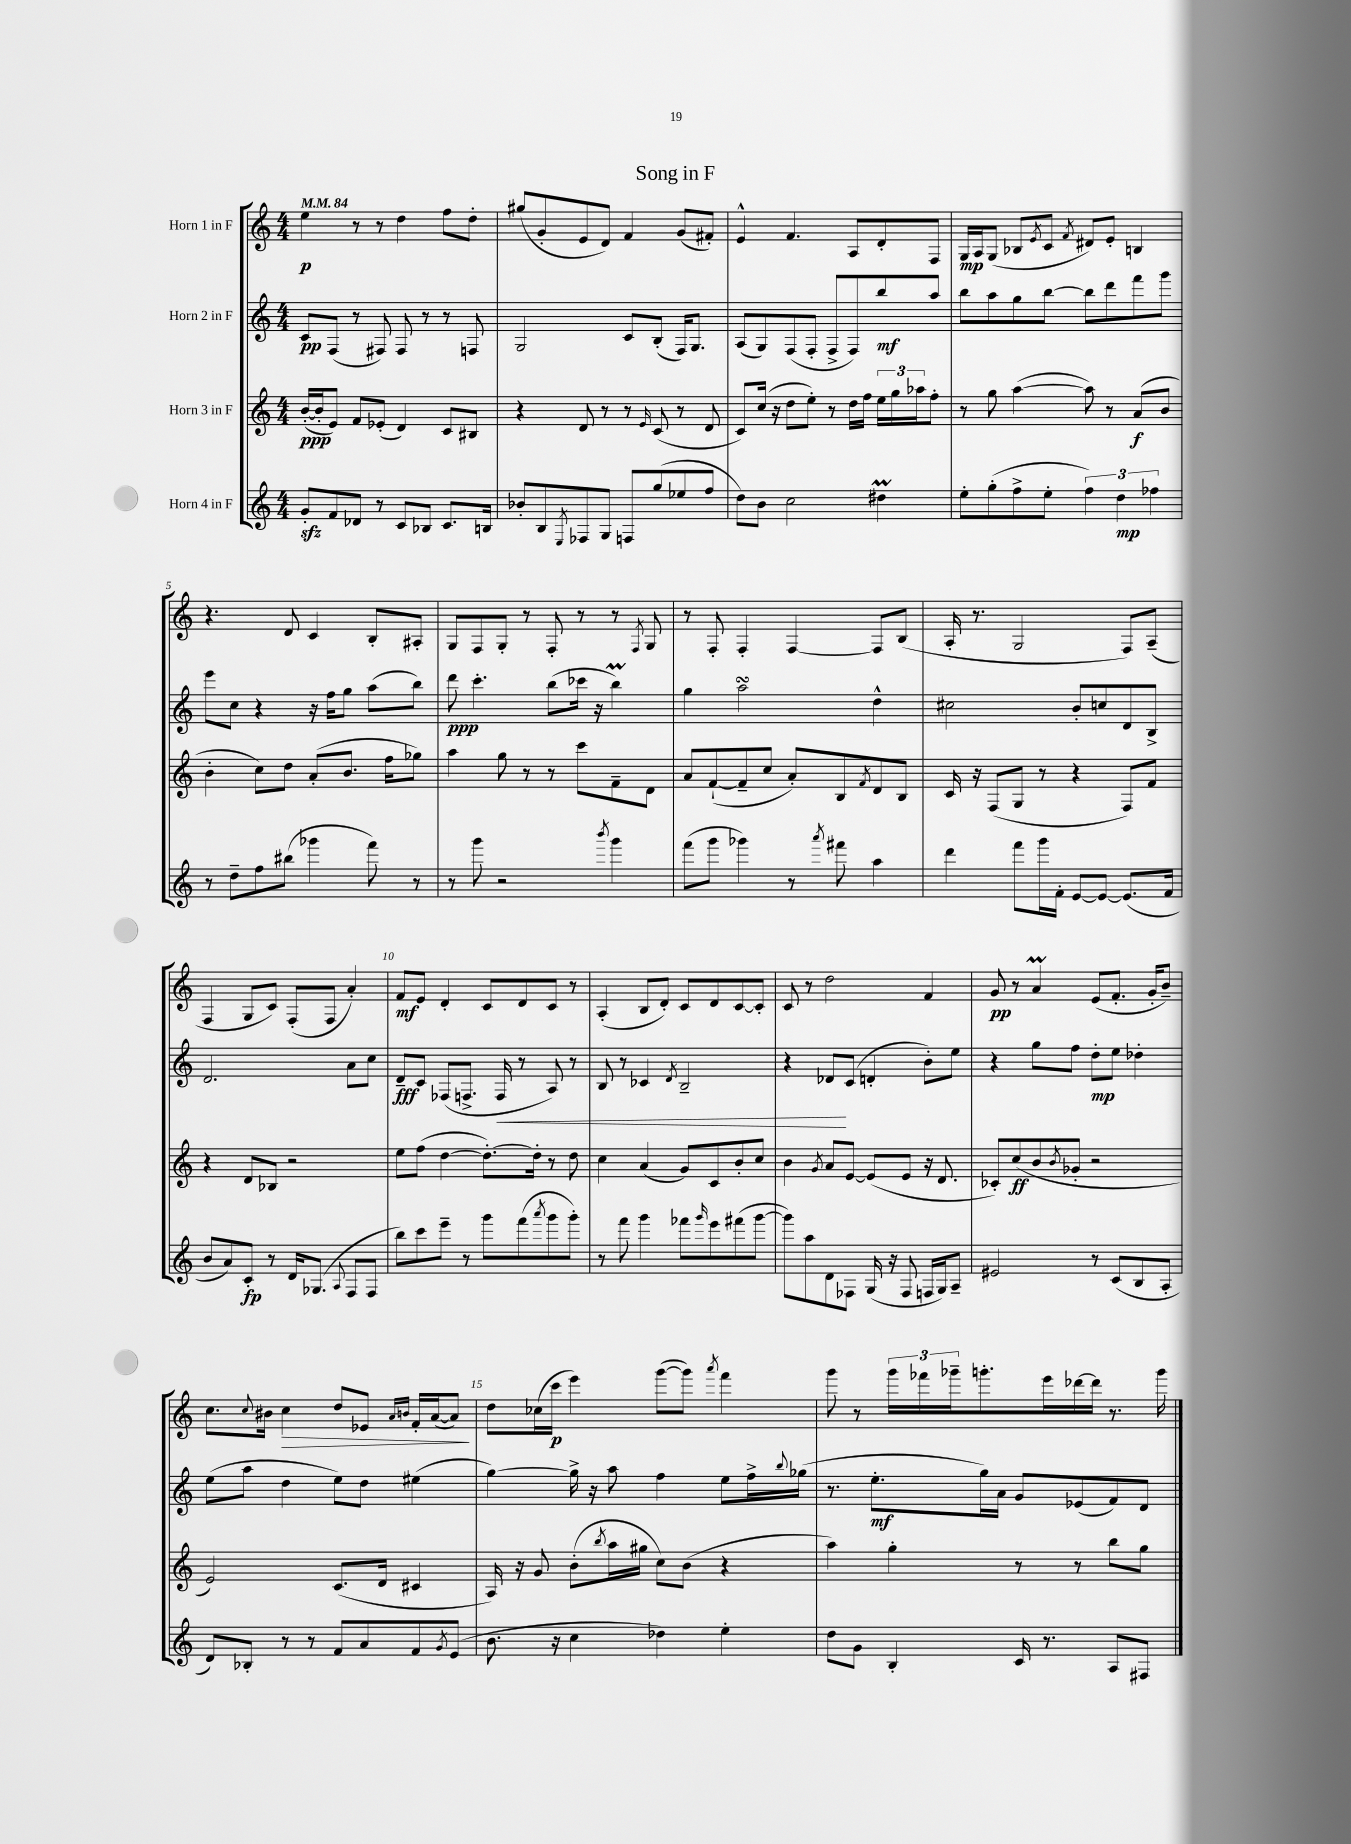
\header { title = "Song in F" }
<<
\new StaffGroup <<
\new Staff = "s0" \with { instrumentName = "Horn 1 in F" } {
    \clef treble \key c \major \numericTimeSignature \time 4/4 \tempo 4 = 84
    e''4\p r8 r8 d''4 f''8 d''8-. |
    gis''8( g'8-. e'8 d'8) f'4 g'8( fis'8-.) |
    e'4-^ f'4. a8 d'8-. f8 |
    g16\mp a16 g8( bes8 \acciaccatura { e'8 } c'8 \acciaccatura { f'8 } dis'8) e'8-. b4 |
    r4. d'8 c'4 b8-. ais8-. |
    g8 f8 g8-. r8 f8-. r8 r8 \acciaccatura { f8 } g8 |
    r8 f8-. f4-. f4~ f8 b8( |
    a16-. r8. g2 f8) a8--( |
    f4 g8 c'8) f8-.( f8 a'4-.) |
    f'8\mf e'8 d'4-. c'8 d'8 c'8 r8 |
    a4-.( b8 d'8-.) c'8 d'8 c'8~ c'8-. |
    c'8 r8 d''2 f'4 |
    g'8\pp r8 a'4\prall e'8( f'8.-. g'16-. b'8--) |
    c''8. \appoggiatura { c''8 } bis'16 c''4\> d''8 ees'8 \grace { a'16 b'16 } f'16-. a'16~( a'8\!) |
    d''8 ces''16( c'''16\p e'''4) g'''8~( g'''8) \acciaccatura { a'''8 } f'''4 |
    g'''8 r8 \tuplet 3/2 { g'''16 fes'''16 ges'''16-- } g'''8.-. e'''16 des'''16~ des'''16 r8. g'''16 \bar "|." |
}
\new Staff = "s1" \with { instrumentName = "Horn 2 in F" } {
    \clef treble \key c \major \numericTimeSignature \time 4/4
    c'8\pp f8( r8 fis8) fis8 r8 r8 f8 |
    g2 c'8 b8-.( f16) g8. |
    a8( g8) f8( f8-. f8-> f8) b''8\mf a''8 |
    b''8 a''8 g''8 b''8~ b''8 d'''8 f'''8 g'''8 |
    e'''8 c''8 r4 r16 f''16 g''8 a''8( b''8) |
    d'''8\ppp c'''4.-. b''8( ces'''16 r16 b''4\prall) |
    g''4 a''2\turn d''4-^ |
    cis''2 b'8-. c''8 d'8 b8-> |
    d'2. a'8 c''8 |
    d'8--\fff c'8 fes8( f8.-> f16\< r8 a8) r8 |
    b8 r8 ces'4 \acciaccatura { d'8 } b2-- |
    r4 des'8\! c'8( d'4-. b'8-.) e''8 |
    r4 g''8 f''8 d''8-.\mp e''8 des''4-. |
    e''8( a''8 d''4 e''8) d''8 eis''4( |
    g''4~) g''16-> r16 a''8 f''4 e''8 f''16-> \appoggiatura { b''8 } ges''16( |
    r8. e''8.-.\mf g''16) a'16 g'8 ees'8( f'8) d'8 \bar "|." |
}
\new Staff = "s2" \with { instrumentName = "Horn 3 in F" } {
    \clef treble \key c \major \numericTimeSignature \time 4/4
    b'16~-.\ppp( b'16-. e'8) f'8 ees'8-.( d'4) c'8 bis8 |
    r4 d'8 r8 r8 \grace { e'16 } c'8( r8 d'8 |
    c'8) c''16( r16 d''8 e''8-.) r8 d''16 f''16 \tuplet 3/2 { e''16 g''16 aes''16 } f''8-. |
    r8 g''8 a''4~( a''8) r8 a'8\f( b'8 |
    b'4-. c''8) d''8 a'8-.( b'8. f''16 ges''8) |
    a''4 g''8 r8 r8 c'''8 f'8-- d'8 |
    a'8 f'8~-!( f'8-- c''8 a'8-.) b8 \acciaccatura { f'8 } d'8 b8 |
    c'16 r16 f8( g8 r8 r4 f8) f'8 |
    r4 d'8 bes8 r2 |
    e''8 f''8( d''4~ d''8.~-.) d''16-. r8 d''8 |
    c''4 a'4( g'8) c'8 b'8-. c''8 |
    b'4 \acciaccatura { g'8 } a'8 e'8~ e'8( e'8 r16 d'8. |
    ces'8-.) c''8\ff( b'8 \acciaccatura { b'8 } ges'8-. r2 |
    e'2) c'8.( d'16 cis'4 |
    a16) r16 g'8 b'8-.( \acciaccatura { b''8 } a''16 gis''16 c''8) b'8( r4 |
    a''4) g''4-. r8 r8 b''8 g''8 \bar "|." |
}
\new Staff = "s3" \with { instrumentName = "Horn 4 in F" } {
    \clef treble \key c \major \numericTimeSignature \time 4/4
    g'8-.\sfz f'8 des'8 r8 c'8 bes8 c'8. b16 |
    bes'8-. b8 \acciaccatura { e8 } fes8 g8 f8 g''8( ees''8 f''8 |
    d''8) b'8 c''2 dis''4\prall |
    e''8-. g''8-.( f''8-> e''8-. \tuplet 3/2 { f''4) d''4\mp fes''4 } |
    r8 d''8-- f''8 bis''8( ges'''4 f'''8) r8 |
    r8 g'''8 r2 \acciaccatura { b'''8 } g'''4 |
    f'''8( g'''8 ges'''4) r8 \acciaccatura { a'''8 } fis'''8 a''4 |
    d'''4 f'''8 g'''16 f'16-. e'8~ e'8~ e'8.( f'16 |
    b'8 a'8) c'8-.\fp r8 d'16 ges8.( \appoggiatura { a8 } f8 f8 |
    b''8) c'''8 e'''8-- r8 g'''8 f'''8( \acciaccatura { a'''8 } g'''8 g'''8-.) |
    r8 f'''8 g'''4 fes'''8 \grace { g'''16 } e'''8 fis'''8( g'''8~ |
    g'''8) a''8 d'8 fes8 g16( r16 fes8 f16 g16) a8-- |
    eis'2 r8 c'8( b8 a8-. |
    d'8) bes8-. r8 r8 f'8 a'8 f'8 \acciaccatura { g'8 } e'8( |
    b'8. r16 c''4 des''4) e''4-. |
    d''8 g'8 b4-. c'16 r8. a8 fis8 \bar "|." |
}
>>
>>
\layout { \context { \Score \override BarNumber.break-visibility = ##(#f #t #t) barNumberVisibility = #(every-nth-bar-number-visible 5) } }
